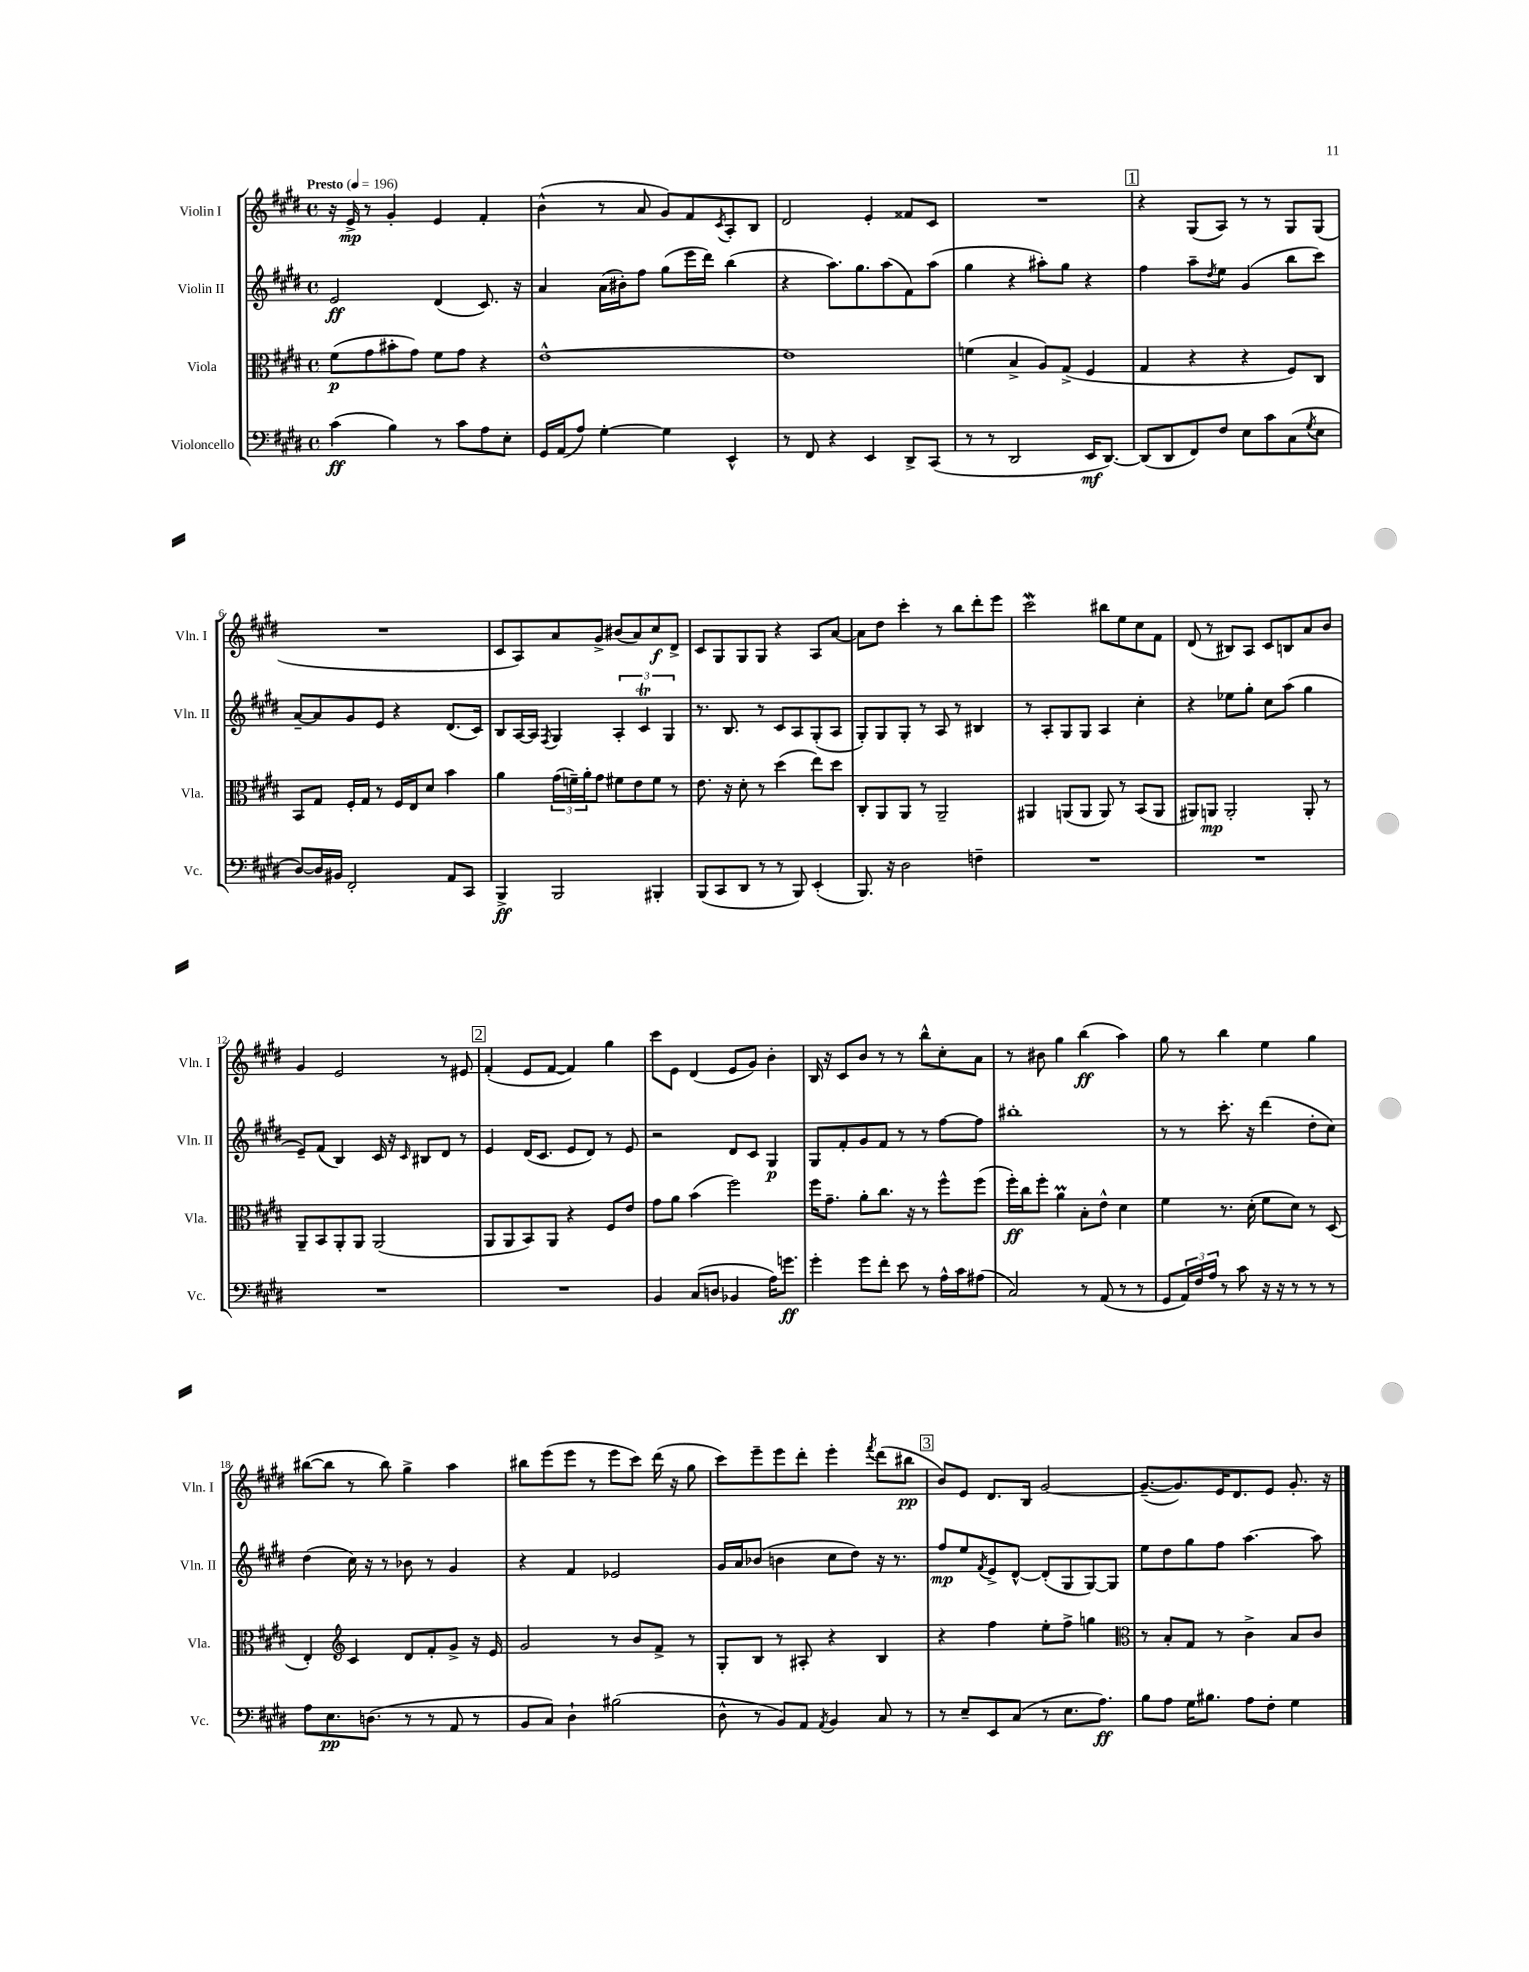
<<
\new StaffGroup <<
\new Staff = "s0" \with { instrumentName = "Violin I" shortInstrumentName = "Vln. I" } {
    \clef treble \key e \major \defaultTimeSignature \time 4/4 \tempo "Presto" 4 = 196
    r16 e'16->\mp r8 gis'4-. e'4 fis'4-. |
    b'4-^( r8 a'8 gis'8) fis'8 \acciaccatura { cis'8 } a8-. b8 |
    dis'2 e'4-. fisis'8 cis'8 |
    R1 |
    \mark \markup { \box "1" } r4 gis8( a8) r8 r8 gis8 gis8( |
    R1 |
    cis'8 a8) a'8 gis'8-> bis'8( a'8) cis''8\f dis'8-> |
    cis'8 gis8 gis8 gis8 r4 a8 a'8~ |
    a'8 dis''8 cis'''4-. r8 b''8 dis'''8-. e'''8 |
    cis'''2\mordent bis''8 e''8 cis''8 fis'8 |
    dis'8( r8 bis8) a8 cis'8 b8 a'8 b'8 |
    gis'4 e'2 r8 eis'8 |
    \mark \markup { \box "2" } fis'4-.( e'8 fis'8~ fis'4) gis''4 |
    cis'''8 e'8 dis'4( e'8 gis'8) b'4-. |
    b16 r16 cis'8 b'8 r8 r8 b''8-^ cis''8-. a'8 |
    r8 bis'8 gis''4 b''4\ff( a''4) |
    gis''8 r8 b''4 e''4 gis''4 |
    bis''8~( bis''8 r8 bis''8) gis''4-> a''4 |
    bis''8 e'''8( e'''8 r8 e'''8 cis'''8) dis'''16( r16 gis''8 |
    cis'''8) e'''8-- e'''8 dis'''8-. e'''4-. \acciaccatura { fis'''8 } dis'''8( bis''8\pp |
    \mark \markup { \box "3" } b'8) e'8 dis'8. b16 gis'2~ |
    gis'8.~--( gis'8.) e'16 dis'8. e'8 gis'8.-. r16 \bar "|." |
}
\new Staff = "s1" \with { instrumentName = "Violin II" shortInstrumentName = "Vln. II" } {
    \clef treble \key e \major \defaultTimeSignature \time 4/4
    e'2\ff dis'4( cis'8.) r16 |
    a'4 a'16( bis'16-.) fis''8 gis''8( e'''16 dis'''16) b''4( |
    r4 a''8.) gis''8. a''8( fis'8) a''8( |
    gis''4 r4 ais''8-.) gis''8 r4 |
    \mark \markup { \box "1" } fis''4 a''8-- \acciaccatura { dis''8 } e''8 gis'4( b''8 cis'''8) |
    a'8~-- a'8 gis'8 e'8 r4 dis'8.( cis'16) |
    b8 a16~ a16 \acciaccatura { fis8 } gis4 \tuplet 3/2 { a4-. cis'4\trill gis4 } |
    r8. b8. r8 cis'8 a8 gis8-.( a8 |
    gis8-.) gis8 gis8-. r8 a8 r8 bis4 |
    r8 a8-. gis8 gis8 a4 cis''4-. |
    r4 ees''8 gis''8-. cis''8 a''8( gis''4 |
    e'8--) fis'8( b4) cis'16 r16 \grace { cis'16 } bis8 dis'8 r8 |
    \mark \markup { \box "2" } e'4 dis'16( cis'8. e'8 dis'8) r8 e'8 |
    r2 dis'8 cis'8 gis4\p |
    gis8 fis'8-. gis'8 fis'8 r8 r8 fis''8~ fis''8 |
    bis''1-. |
    r8 r8 cis'''8.-. r16 dis'''4( dis''8-. cis''8) |
    dis''4( cis''16) r16 r8 bes'8 r8 gis'4 |
    r4 fis'4 ees'2 |
    gis'16 a'16 bes'8( b'4 cis''8 dis''8) r16 r8. |
    \mark \markup { \box "3" } fis''8\mp e''8 \acciaccatura { fis'8 } e'8-> dis'8~-^ dis'8-.( gis8 gis8~) gis8 |
    e''8 dis''8 gis''8 fis''8 a''4.~ a''8 \bar "|." |
}
\new Staff = "s2" \with { instrumentName = "Viola" shortInstrumentName = "Vla." } {
    \clef alto \key e \major \defaultTimeSignature \time 4/4
    fis'8\p( gis'8 bis'8-. gis'8) fis'8 gis'8 r4 |
    e'1~-^ |
    e'1 |
    f'4( b4-> a8) gis8->( fis4 |
    \mark \markup { \box "1" } gis4 r4 r4 fis8) cis8 |
    b,8 gis8 fis16-. gis16 r8 fis16 e16 dis'8 b'4 |
    a'4 \tuplet 3/2 { gis'16( f'16--) a'16-. } gis'8 fis'8 e'8 fis'8 r8 |
    e'8. r16 dis'8-. r8 dis''4( e''8) dis''8 |
    cis8-. a,8 a,8 r8 a,2-- |
    ais,4 a,8( a,8 a,8) r8 b,8( a,8 |
    ais,8) a,8\mp a,2-. a,8-. r8 |
    a,8-- b,8 a,8-. a,8 a,2( |
    \mark \markup { \box "2" } a,8 a,8 b,8) a,8 r4 fis8 e'8 |
    gis'8 a'8 b'4( fis''2) |
    fis''16 gis'8.-- a'8-. cis''8. r16 r8 fis''8-^ fis''8( |
    fis''16-.\ff) cis''16 fis''8-. a'4\prall b8-. e'8-^ dis'4 |
    fis'4 r8. dis'16-.( fis'8 dis'8) r8 dis8( |
    e4-.) \clef treble cis'4 dis'8 fis'8-. gis'8-> r16 e'16 |
    gis'2 r8 b'8 fis'8-> r8 |
    gis8-. b8 r8 ais8-. r4 b4 |
    \mark \markup { \box "3" } r4 fis''4 e''8-. fis''8-> g''4 |
    \clef alto r8 b8-. gis8 r8 cis'4-> b8 cis'8 \bar "|." |
}
\new Staff = "s3" \with { instrumentName = "Violoncello" shortInstrumentName = "Vc." } {
    \clef bass \key e \major \defaultTimeSignature \time 4/4
    cis'4\ff( b4) r8 cis'8 a8 e8-. |
    gis,16 a,16( a8) gis4~-. gis4 e,4-^ |
    r8 fis,8 r4 e,4 dis,8-> cis,8( |
    r8 r8 dis,2 e,16\mf dis,8.~) |
    \mark \markup { \box "1" } dis,8( dis,8 fis,8) fis8 e8 cis'8 cis8( \acciaccatura { gis8 } e8 |
    dis8~) dis16 bis,16 fis,2-. a,8 cis,8 |
    b,,4->\ff b,,2 bis,,4-. |
    b,,8( cis,8 dis,8 r8 r8 b,,8) e,4-.( |
    b,,8.) r16 dis2 f4-- |
    R1 |
    R1 |
    R1 |
    \mark \markup { \box "2" } R1 |
    b,4 cis8( d8 bes,4 a16) g'8.\ff |
    gis'4-. gis'8 fis'8-. e'8 r8 a16-^ cis'16 ais8( |
    cis2) r8 a,8( r8 r8 |
    gis,8 \tuplet 3/2 { a,16) fis16 a16 } r8 cis'8 r16 r16 r8 r8 r8 |
    a8 e8.\pp d8.( r8 r8 a,8 r8 |
    b,8 cis8) dis4-! bis2( |
    dis8-^ r8 b,8) a,8 \acciaccatura { a,8 } b,4 cis8 r8 |
    \mark \markup { \box "3" } r8 e8-- e,8 cis8( r8 e8. a8.\ff) |
    b8 a8 gis16 bis8. a8 fis8-. gis4 \bar "|." |
}
>>
>>
